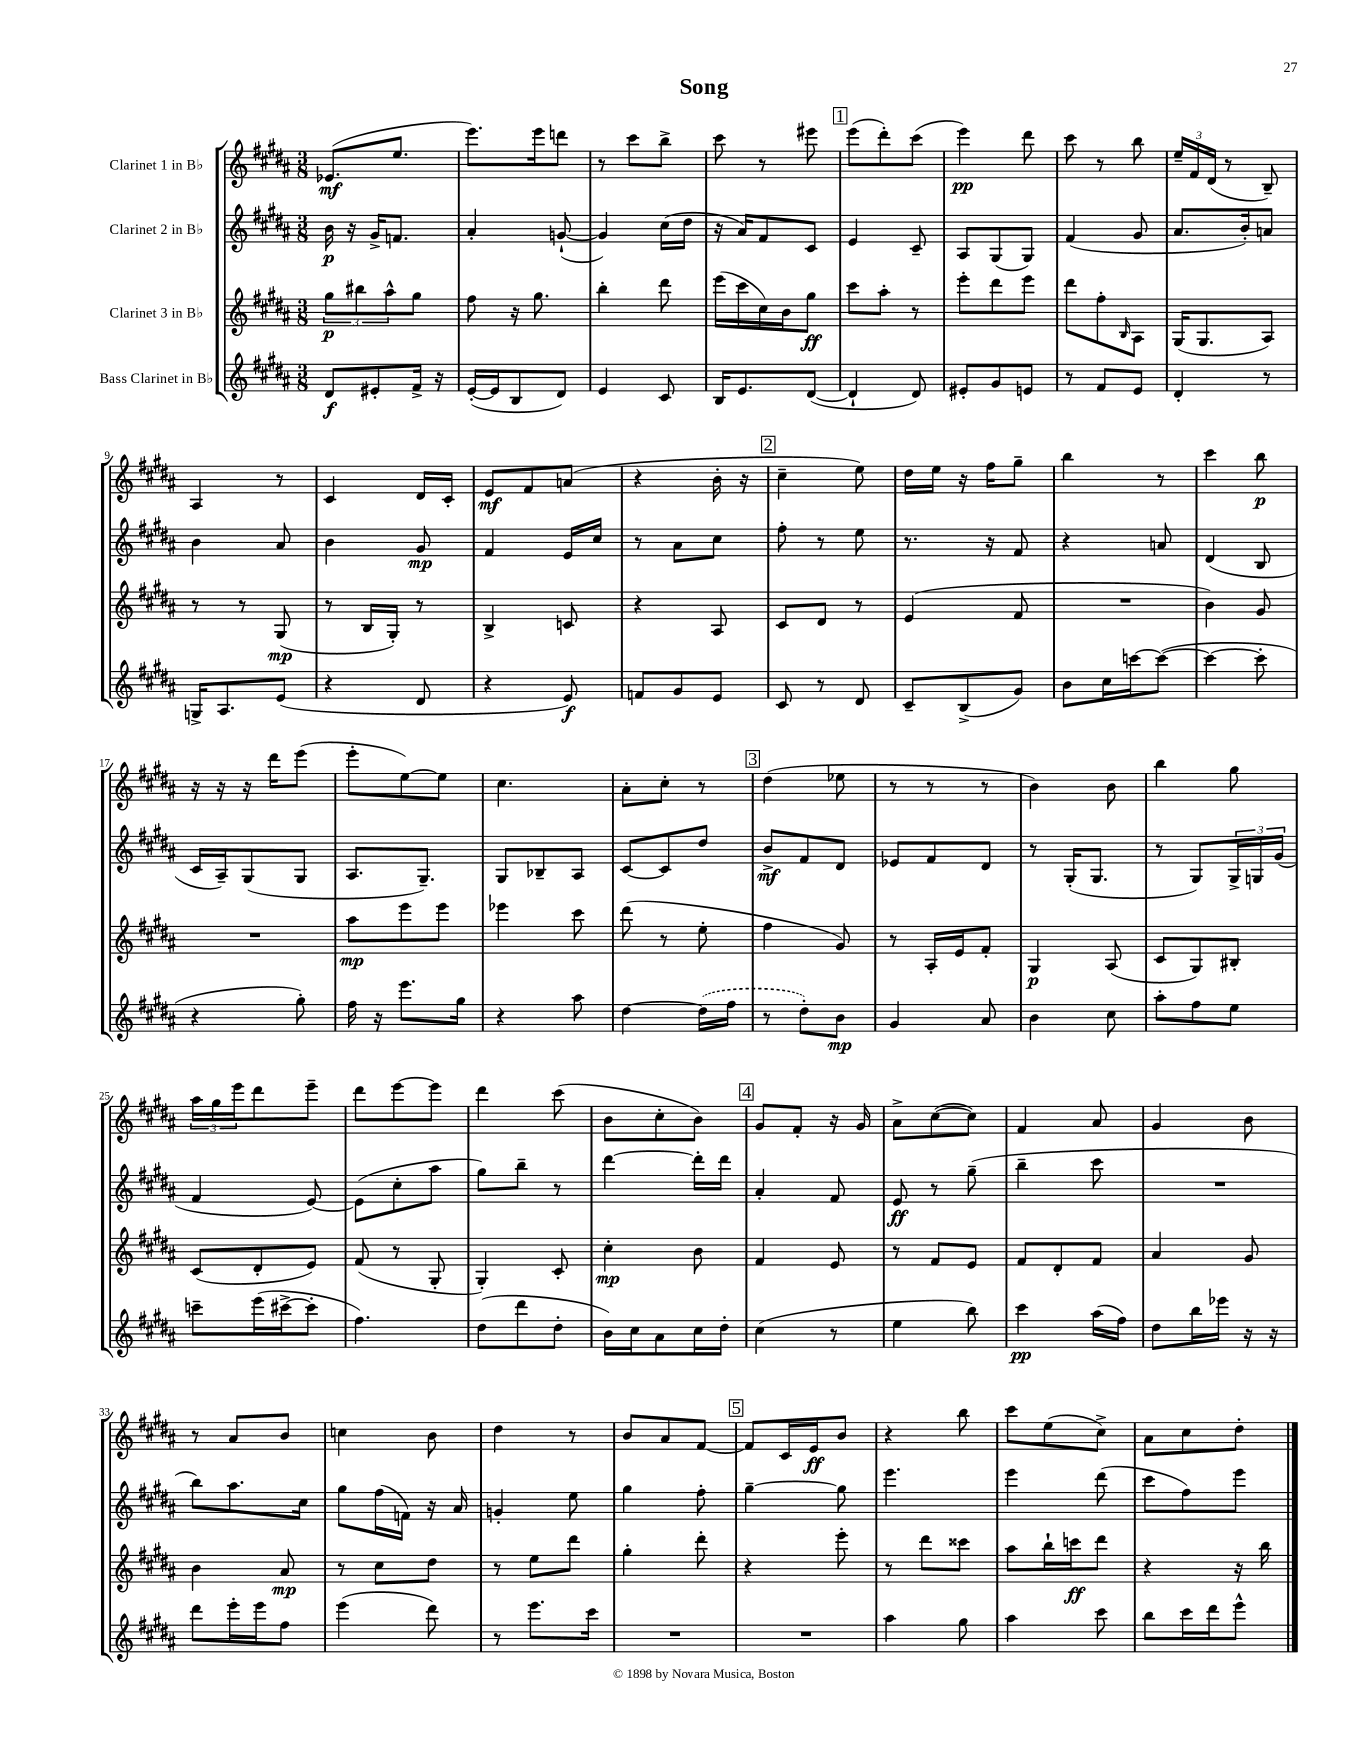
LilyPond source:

\header { title = "Song" }
<<
\new StaffGroup <<
\new Staff = "s0" \with { instrumentName = "Clarinet 1 in Bb" } {
    \clef treble \key b \major \numericTimeSignature \time 3/8
    ees'8.\mf( e''8. |
    e'''8.) e'''16 d'''8 |
    r8 cis'''8 b''8-> |
    cis'''8 r8 eis'''8 |
    \mark \markup { \box "1" } e'''8( dis'''8-.) cis'''8( |
    e'''4\pp) dis'''8 |
    cis'''8 r8 b''8 |
    \tuplet 3/2 { e''16-- fis'16 dis'16( } r8 b8--) |
    ais4 r8 |
    cis'4 dis'16 cis'16-. |
    e'8\mf fis'8 a'8( |
    r4 b'16-. r16 |
    \mark \markup { \box "2" } cis''4-- e''8) |
    dis''16 e''16 r16 fis''16 gis''8-- |
    b''4 r8 |
    cis'''4 b''8\p |
    r16 r16 r16 dis'''16 e'''8( |
    e'''8-. e''8~) e''8 |
    cis''4. |
    ais'8-. cis''8-. r8 |
    \mark \markup { \box "3" } dis''4( ees''8 |
    r8 r8 r8 |
    b'4) b'8 |
    b''4 gis''8 |
    \tuplet 3/2 { ais''16 gis''16 e'''16 } dis'''8 e'''8-- |
    dis'''8 e'''8~ e'''8 |
    dis'''4 cis'''8( |
    b'8 cis''8-. b'8) |
    \mark \markup { \box "4" } gis'8 fis'8-. r16 gis'16 |
    ais'8-> cis''8~( cis''8) |
    fis'4 ais'8 |
    gis'4 b'8 |
    r8 ais'8 b'8 |
    c''4 b'8 |
    dis''4 r8 |
    b'8 ais'8 fis'8~ |
    \mark \markup { \box "5" } fis'8 cis'16 e'16\ff b'8 |
    r4 b''8 |
    cis'''8 e''8( cis''8->) |
    ais'8 cis''8 dis''8-. \bar "|." |
}
\new Staff = "s1" \with { instrumentName = "Clarinet 2 in Bb" } {
    \clef treble \key b \major \numericTimeSignature \time 3/8
    b'16\p r16 gis'16-> f'8. |
    ais'4-. g'8~-!( |
    g'4) cis''16( dis''16 |
    r16 ais'16) fis'8 cis'8 |
    \mark \markup { \box "1" } e'4 cis'8-- |
    ais8 gis8( gis8) |
    fis'4( gis'8 |
    ais'8. b'16-.) a'8 |
    b'4 ais'8 |
    b'4 gis'8\mp |
    fis'4 e'16 cis''16 |
    r8 ais'8 cis''8 |
    \mark \markup { \box "2" } fis''8-. r8 e''8 |
    r8. r16 fis'8 |
    r4 a'8 |
    dis'4( b8 |
    cis'16 ais16--) gis8( gis8 |
    ais8. gis8.--) |
    gis8 bes8-- ais8 |
    cis'8~ cis'8 dis''8 |
    \mark \markup { \box "3" } b'8->\mf fis'8 dis'8 |
    ees'8 fis'8 dis'8 |
    r8 gis16-.( gis8. |
    r8 gis8) \tuplet 3/2 { gis16-> g16 gis'16( } |
    fis'4 e'8~) |
    e'8( cis''8-. ais''8 |
    gis''8) b''8-- r8 |
    dis'''4~ dis'''16-. dis'''16 |
    \mark \markup { \box "4" } ais'4-. fis'8 |
    e'8\ff r8 gis''8--( |
    b''4-- cis'''8 |
    R4. |
    b''8) ais''8. cis''16 |
    gis''8 fis''16( f'16) r16 ais'16 |
    g'4-. e''8 |
    gis''4 fis''8-. |
    \mark \markup { \box "5" } gis''4~-- gis''8 |
    e'''4. |
    e'''4 dis'''8( |
    cis'''8 fis''8) e'''8 \bar "|." |
}
\new Staff = "s2" \with { instrumentName = "Clarinet 3 in Bb" } {
    \clef treble \key b \major \numericTimeSignature \time 3/8
    \tuplet 3/2 { gis''8\p bis''8 ais''8-^ } gis''8 |
    fis''8 r16 gis''8. |
    b''4-. dis'''8 |
    e'''16( cis'''16 cis''16) b'16 gis''8\ff |
    \mark \markup { \box "1" } cis'''8 ais''8-. r8 |
    e'''8-. dis'''8 e'''8 |
    dis'''8 fis''8-. \grace { b16 } ais8 |
    gis16( gis8. ais8) |
    r8 r8 gis8\mp( |
    r8 b16 gis16-.) r8 |
    b4-> c'8 |
    r4 ais8 |
    \mark \markup { \box "2" } cis'8 dis'8 r8 |
    e'4( fis'8 |
    R4. |
    b'4) gis'8 |
    R4. |
    ais''8\mp e'''8 e'''8 |
    ees'''4 cis'''8 |
    dis'''8( r8 e''8-. |
    \mark \markup { \box "3" } fis''4 gis'8) |
    r8 ais16-. e'16 fis'8-. |
    gis4\p ais8( |
    cis'8 gis8) bis8-. |
    cis'8( dis'8-. e'8) |
    fis'8( r8 gis8-. |
    gis4-.) cis'8-. |
    cis''4-.\mp b'8 |
    \mark \markup { \box "4" } fis'4 e'8 |
    r8 fis'8 e'8 |
    fis'8 dis'8-. fis'8 |
    ais'4 gis'8 |
    b'4 ais'8\mp |
    r8 cis''8 dis''8 |
    r8 e''8 dis'''8 |
    gis''4-. dis'''8-. |
    \mark \markup { \box "5" } r4 e'''8-. |
    r8 dis'''8 cisis'''8 |
    ais''8 b''16-! c'''16\ff dis'''8 |
    r4 r16 b''16 \bar "|." |
}
\new Staff = "s3" \with { instrumentName = "Bass Clarinet in Bb" } {
    \clef treble \key b \major \numericTimeSignature \time 3/8
    dis'8\f eis'8-. fis'16-> r16 |
    e'16~-.( e'16 b8 dis'8) |
    e'4 cis'8 |
    b16 e'8. dis'8~( |
    \mark \markup { \box "1" } dis'4-! dis'8) |
    eis'8-. gis'8 e'8 |
    r8 fis'8 e'8 |
    dis'4-. r8 |
    g16-> ais8. e'8( |
    r4 dis'8 |
    r4 e'8\f) |
    f'8 gis'8 e'8 |
    \mark \markup { \box "2" } cis'8 r8 dis'8 |
    cis'8-- b8->( gis'8) |
    b'8 cis''16 c'''16~ c'''8~( |
    c'''4~ c'''8-. |
    r4 gis''8-.) |
    fis''16 r16 e'''8. gis''16 |
    r4 ais''8 |
    dis''4~ \once \slurDashed dis''16( fis''16 |
    \mark \markup { \box "3" } r8 dis''8-.) b'8\mp |
    gis'4 ais'8 |
    b'4 cis''8 |
    ais''8-. fis''8 e''8 |
    c'''8-- e'''16( cis'''16~-> cis'''8-. |
    fis''4.) |
    dis''8( dis'''8 dis''8-. |
    b'16) cis''16 ais'8 cis''16 dis''16-. |
    \mark \markup { \box "4" } cis''4( r8 |
    e''4 b''8) |
    cis'''4\pp ais''16( fis''16) |
    dis''8 b''16 ees'''16 r16 r16 |
    dis'''8 e'''16-. e'''16 fis''8 |
    e'''4( dis'''8) |
    r8 e'''8. cis'''16 |
    R4. |
    \mark \markup { \box "5" } R4. |
    ais''4 gis''8 |
    ais''4 cis'''8 |
    b''8 cis'''16 dis'''16 e'''8-^ \bar "|." |
}
>>
>>
